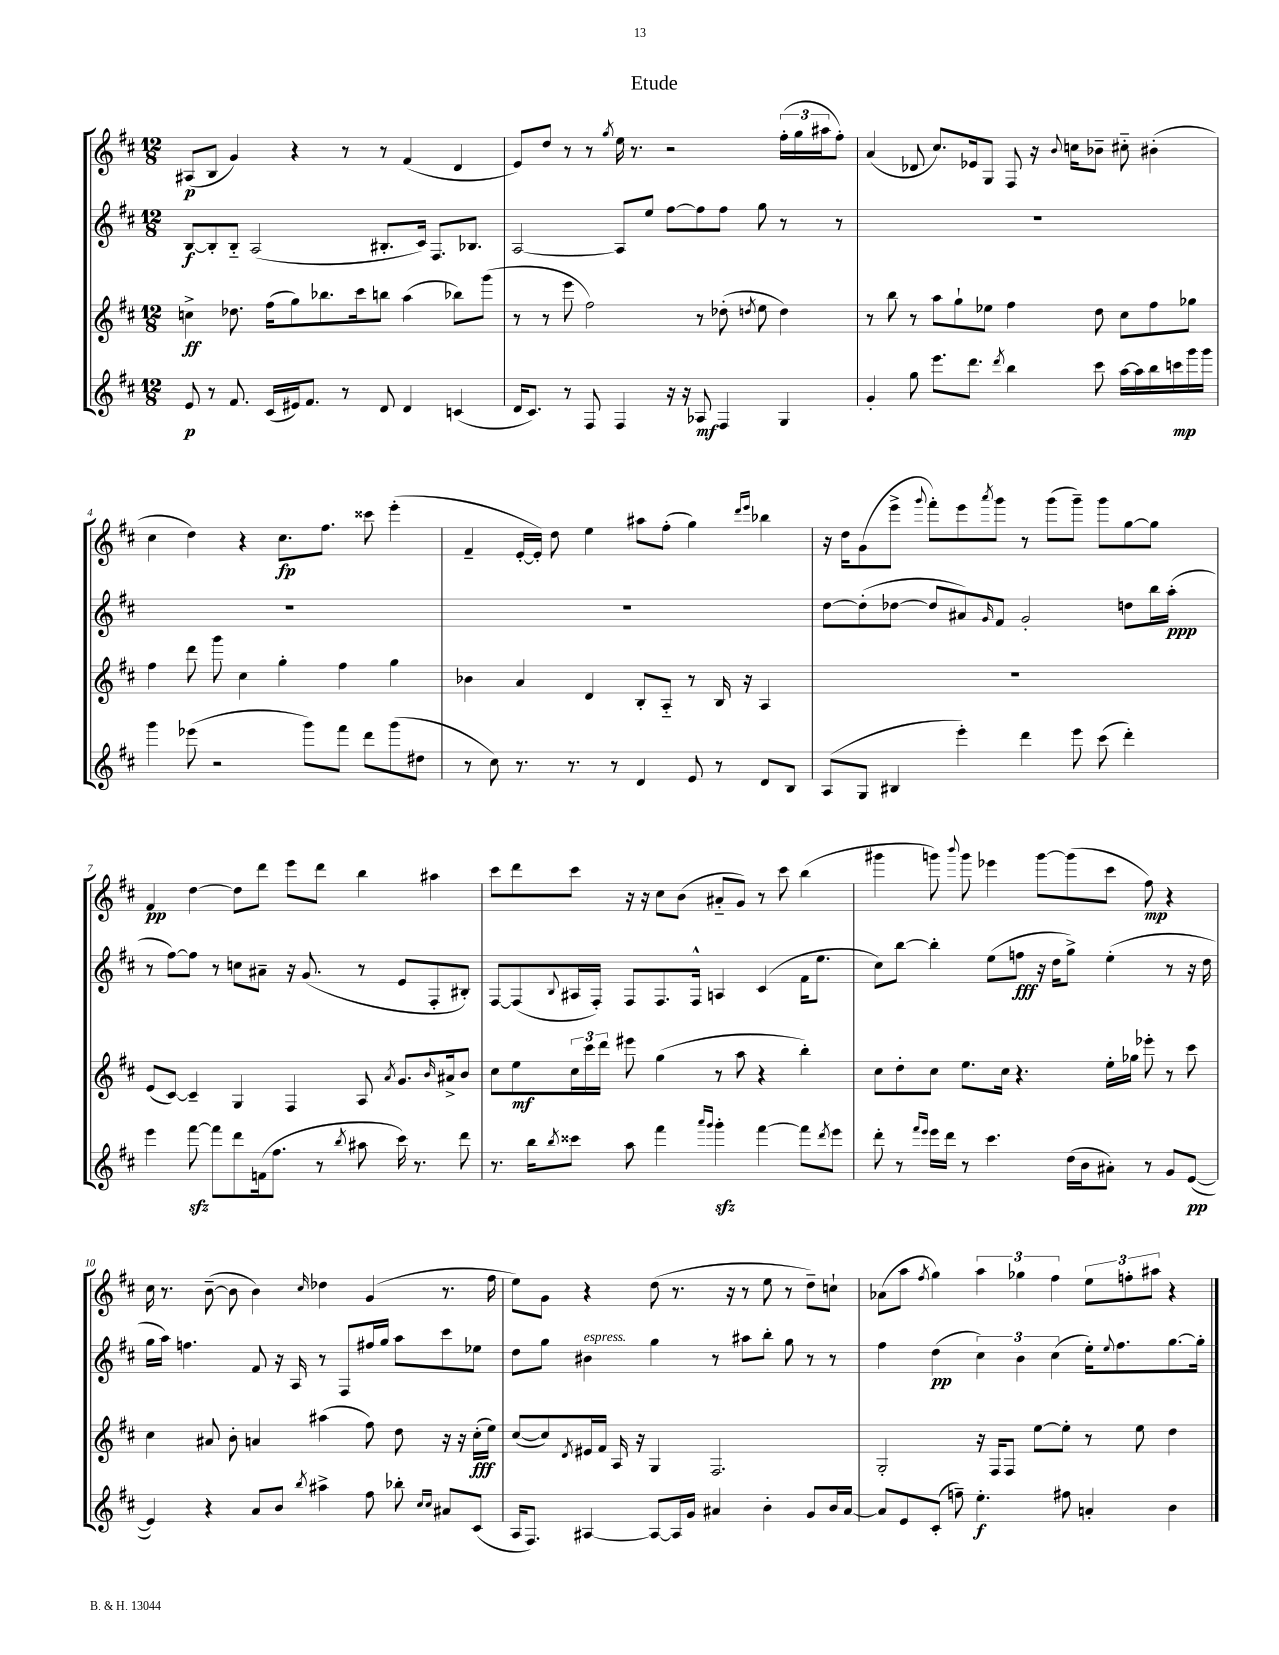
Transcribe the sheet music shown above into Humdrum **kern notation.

**kern	**kern	**kern	**kern
*staff4	*staff3	*staff2	*staff1
*clefG2	*clefG2	*clefG2	*clefG2
*k[f#c#]	*k[f#c#]	*k[f#c#]	*k[f#c#]
*M12/8	*M12/8	*M12/8	*M12/8
8e	4cc^	[8B	(8A#
8r	.	8B']	8B
8.f#	8.dd-	8B'~	4g)
.	.	(2A	.
(16c#	(16ff#	.	.
16e#)	8gg)	.	4r
8.f#	.	.	.
.	8.bb-	.	.
8r	.	.	8r
.	16ccc#	.	.
8d	8bb	8.B#'	8r
4d	(4aa	.	(4f#
.	.	16c#)	.
.	.	8.F#	.
(4c	8bb-)	.	4d
.	.	8.B-	.
.	(8ggg	.	.
=	=	=	=
16d	8r	[2A	8e)
8.c#)	.	.	.
.	8r	.	8dd
8r	8eee	.	8r
8F#	2ff#)	.	8r
.	.	.	8qgg
4F#	.	8A]	16ee
.	.	.	8.r
.	.	8ee	.
16r	.	[8ff#	2r
16r	.	.	.
8A-	8r	8ff#]	.
4F#	(8dd-'	8ff#	.
.	8qdd	.	.
.	8ee	8gg	.
4G	4dd)	8r	(24ff#'
.	.	.	24gg
.	.	.	24aa#
.	.	8r	8ff#')
=	=	=	=
4g'	8r	1.r	(4a
.	8bb	.	.
8gg	8r	.	8d-
8.eee	8aa	.	8.cc#)
.	8gg`	.	.
8.ddd	.	.	16e-
.	8ee-	.	8G
8qddd	.	.	.
4bb	4ff#	.	8F#
.	.	.	16r
.	.	.	8qqb
.	.	.	16cc
8ccc#	8dd	.	8b-~
[16aa	8cc#	.	8cc#'~
16aa]	.	.	.
16bb	8ff#	.	(4b#'
16ccc	.	.	.
16ggg	8gg-	.	.
16ggg	.	.	.
=	=	=	=
4ggg	4ff#	1.r	4cc#
(8eee-	8ddd	.	4dd)
2r	8ggg	.	.
.	4cc#	.	4r
.	4gg'	.	8.cc#
8ggg)	.	.	.
.	.	.	8.ff#
8fff#	4ff#	.	.
8ddd	.	.	8ccc##
(8ggg	4gg	.	(4eee'
8dd#	.	.	.
=	=	=	=
8r	4b-	1.r	4f#~
8cc#)	.	.	.
8.r	4a	.	[16e'
.	.	.	16e'])
.	.	.	8dd
8.r	.	.	.
.	4d	.	4ee
8r	.	.	.
4d	8B'	.	8aa#
.	8A'~	.	(8ff#'
8e	8r	.	4gg)
8r	16B	.	.
.	16r	.	.
.	.	.	16qqddd
.	.	.	16qqeee
8d	4A	.	4bb-
8B	.	.	.
=	=	=	=
(8A	1.r	[8dd	16r
.	.	.	16dd
8G	.	(8dd']	(8g
4B#	.	[8dd-	8eee^
.	.	.	8qqggg
.	.	8dd-]	8fff#')
4eee')	.	8a#)	8eee
.	.	16qqg	8qaaa
.	.	8f#	8ggg
4ddd	.	2g'	8r
.	.	.	(8ggg
8eee	.	.	8ggg~)
(8ccc#	.	.	8ggg
4ddd')	.	8dd	[8gg
.	.	16bb	8gg]
.	.	(16aa'	.
=	=	=	=
4eee	(8e	8r	4f#
.	[8c#)	[8ff#)	.
[8fff#	4c#~]	8ff#]	[4dd
8fff#]	.	8r	.
8ddd	4G	8cc	8dd]
(16f	.	8a#~	8ddd
8.ff#	.	.	.
.	4F#	16r	8eee
.	.	(8.g	.
8r	.	.	8ddd
8qbb	.	.	.
8aa#	8A	8r	4bb
.	8qa	.	.
16ccc#)	8.g	8e	.
8.r	.	.	.
.	.	8F#'	4aa#
.	16qqb	.	.
.	16a#^	.	.
8ddd	8b	8B#')	.
=	=	=	=
8.r	8cc#	[8F#	8ccc#
.	8ee	(8F#]	8ddd
16bb	.	.	.
8qbb	.	8qqB	.
8ccc##	24cc#	16A#	8ccc#
.	24ccc#	.	.
.	.	16F#')	.
.	24ddd	.	.
8aa	8eee#	8F#	16r
.	.	.	16r
4fff#	(4gg	8.F#	8cc#
.	.	.	(8b
.	.	16F#^^	.
16qqaaa	.	.	.
16qqggg	.	.	.
4ggg'	8r	4A	8a#'~
.	8aa	.	8g)
[4fff#	4r	(4c#	8r
.	.	.	8ccc#
8fff#]	4bb')	16f#	(4bb
.	.	8.ee	.
8qddd	.	.	.
8eee	.	.	.
=	=	=	=
8ddd'	8cc#	8cc#)	4ggg#
8r	8dd'	[8bb	.
16qqfff#	.	.	.
16qqeee	.	.	.
16eee	8cc#	4bb']	8ggg)
16ddd	.	.	.
.	.	.	8qqbbb
8r	8.ee	.	8ggg
4.ccc#	.	(8ee	4eee-
.	16cc#	.	.
.	4.r	8ff	.
.	.	16r	[8ggg
.	.	16dd	.
(16dd	.	8gg^)	(8ggg]
16b	.	.	.
8a#')	16ee'	(4ee'	8ccc#
.	16gg-	.	.
8r	8eee-'	.	8ff#)
8g	8r	8r	4r
([8e	8ccc#	16r	.
.	.	16dd	.
=	=	=	=
4e])	4cc#	16gg	16cc#
.	.	16aa)	8.r
.	.	4.ff	.
4r	8a#	.	([8b~
.	8b'	.	8b]
8a	4a	8f#	4b)
8b	.	16r	.
.	.	16A	.
8qbb	.	.	16qqcc#
4aa#^	(4aa#	8r	4dd-
.	.	8F#	.
8ff#	8ff#)	16ff#	(4g
.	.	16gg	.
8bb-'	8dd	8aa	.
16qqcc#	.	.	.
16qqcc#	.	.	.
8a#	16r	8ccc#	8.r
.	16r	.	.
(8c#	(16cc#'	8ee-	.
.	16ee)	.	16ff#
=	=	=	=
16A	([8cc#	8dd	8ee)
8.F#)	.	.	.
.	8cc#])	8gg	8g
.	8qd	.	.
[4A#	16e#	4b#	4r
.	16f#	.	.
.	16A	.	.
.	16r	.	.
8A#_	4G	4gg	(8dd
16A#]	.	.	8.r
16g	.	.	.
4a#	2.F#	8r	.
.	.	.	16r
.	.	8aa#	8r
4b'	.	8bb'	8ee
.	.	8gg	8r
8g	.	8r	8dd~)
16b	.	8r	8cc`
[16a#	.	.	.
=	=	=	=
8a#]	2G'	4ff#	(8a-
8e	.	.	8aa
.	.	.	8qff#
(8c#'	.	(4dd	4gg)
8ff~)	.	.	.
4.ee'	16r	6cc#)	6aa
.	16F#	.	.
.	8F#	.	.
.	.	6b	6gg-
.	[8ee	.	.
.	.	(6cc#	6ff#
8ff#	8ee']	.	.
4a'	8r	16ee')	12ee
.	.	8qqee	.
.	.	8.ff#	.
.	.	.	12ff'
.	8ee	.	.
.	.	.	12aa#
4b	4dd	[8.gg	4r
.	.	16gg']	.
==	==	==	==
*-	*-	*-	*-
